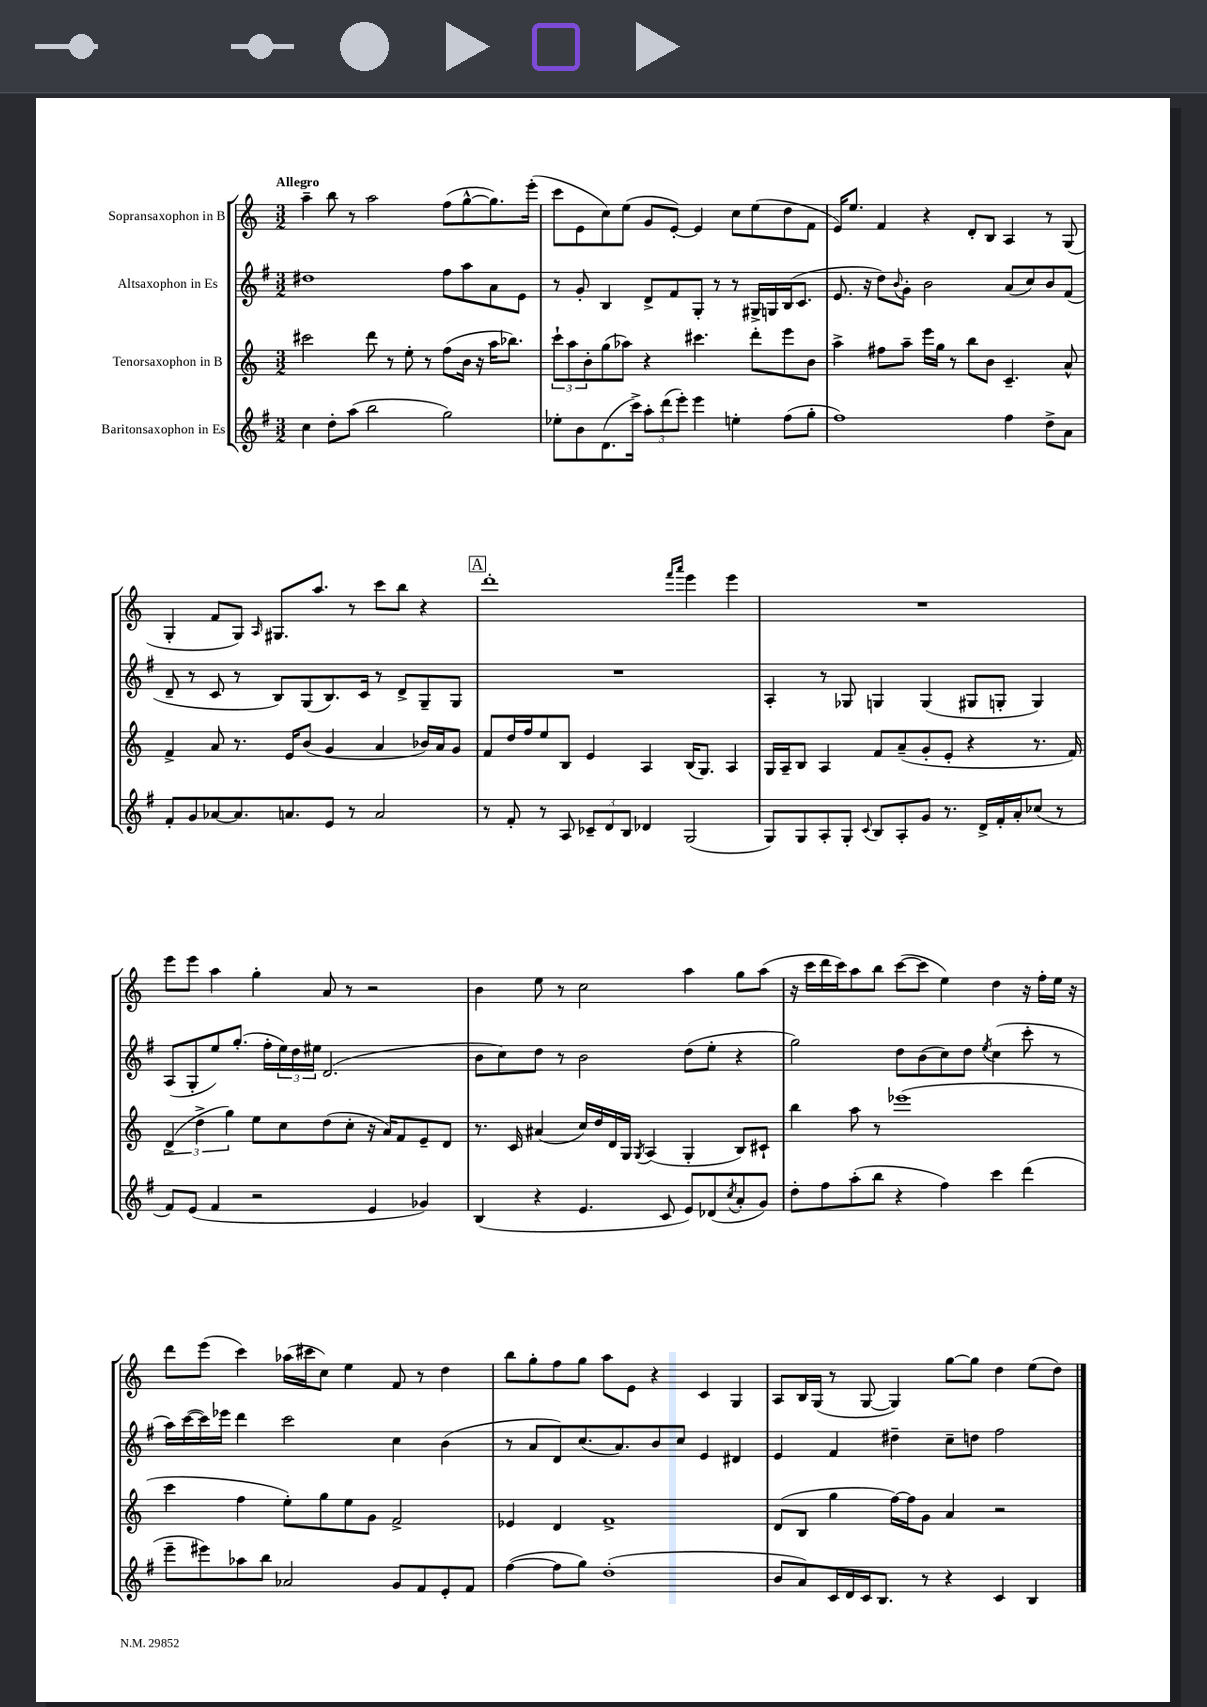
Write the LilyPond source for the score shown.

<<
\new StaffGroup <<
\new Staff = "s0" \with { instrumentName = "Sopransaxophon in B" } {
    \clef treble \key c \major \numericTimeSignature \time 3/2 \tempo "Allegro"
    a''4-- b''8 r8 a''2 f''8( g''8~-^ g''8.) e'''16-.( |
    c'''8 e'8 c''8) e''8( g'8 e'8~-.) e'4 c''8 e''8( d''8 f'8 |
    e'16) e''8. f'4 r4 d'8-. b8 a4 r8 g8( |
    g4-. f'8 g8) \grace { a16 } gis8. a''8. r8 c'''8 b''8 r4 |
    \mark \markup { \box "A" } d'''1-. \grace { f'''16 a'''16 } e'''4 e'''4 |
    R1. |
    e'''8 e'''8 a''4 g''4-. a'8 r8 r2 |
    b'4 e''8 r8 c''2 a''4 g''8 a''8( |
    r16 c'''16 d'''16 c'''16) a''8 b''8 c'''8~( c'''8 e''4) d''4 r16 f''16-. e''16 r16 |
    d'''8 e'''8( c'''4) aes''16( cis'''16 c''8) e''4 f'8 r8 d''4 |
    b''8 g''8-. f''8 g''8 a''8 e'8 r4 c'4 g4 |
    a8 b16 g16( r8 g8~ g4) g''8~ g''8 d''4 e''8( d''8) \bar "|." |
}
\new Staff = "s1" \with { instrumentName = "Altsaxophon in Es" } {
    \clef treble \key g \major \numericTimeSignature \time 3/2
    dis''1 fis''8 a''8 a'8 e'8 |
    r8 g'8-. b4 d'8-> fis'8 g8-. r8 r8 gis16-> g16 b16( c'8. |
    e'8. r16 d''8) \appoggiatura { b'8 } g'8-. b'2 a'8( c''8) b'8 fis'8( |
    d'8-- r8 c'8 r8 b8) g8( b8.) c'16 r8 d'8-> g8-- g8 |
    \mark \markup { \box "A" } R1. |
    a4-. r8 ges8 g4 g4( gis8 g8-. g4) |
    a8( g8-. e''8) g''8.-.( fis''16-. \tuplet 3/2 { e''16) d''16 eis''16 } d'2.( |
    b'8 c''8) d''8 r8 b'2 d''8( e''8-. r4 |
    g''2) d''8 b'8( c''8) d''8 \acciaccatura { e''8 } c''4( c'''8-. r8 |
    a''16) c'''16~( c'''16) ees'''16 d'''4 c'''2 c''4 b'4( |
    r8 a'8 d'8) c''8.( a'8.) b'8 c''8 e'4 dis'4 |
    e'4 fis'4 dis''4-- c''8-- d''8 fis''2 \bar "|." |
}
\new Staff = "s2" \with { instrumentName = "Tenorsaxophon in B" } {
    \clef treble \key c \major \numericTimeSignature \time 3/2
    cis'''2 d'''8 r8 e''8-. r8 f''8( b'16 r16 a''16 bes''8.) |
    \tuplet 3/2 { c'''8-! a''8 b'8-. } g''8( aes''8) r4 cis'''4. d'''8-. e'''8 b'8 |
    a''4-> fis''8 a''8-- e'''16 g''16 r8 b''8 b'8 c'4.-- a'8-^ |
    f'4-> a'8 r8. e'16 b'8( g'4 a'4 bes'16) a'16 g'8 |
    \mark \markup { \box "A" } f'8 d''16 f''16 e''8 b8 e'4 a4 b16( g8.) a4 |
    g16 a16-- b8 a4 f'8 a'8--( g'8-. e'8-. r4 r8. f'16) |
    \tuplet 3/2 { d'4->( d''4-> g''4) } e''8 c''8 d''8( c''8-. r16 a'16) f'8 e'8-- d'8 |
    r8. c'16 ais'4( c''16) d''16 d'16 g16 \acciaccatura { g8 } a4( g4-. b8) cis'8-! |
    b''4 a''8 r8 ees'''1( |
    c'''4 f''4 e''8-.) g''8 e''8 g'8 f'2-> |
    ees'4 d'4 f'1-> |
    d'8( b8 g''4 f''16~) f''16 g'8 a'4 r2 \bar "|." |
}
\new Staff = "s3" \with { instrumentName = "Baritonsaxophon in Es" } {
    \clef treble \key g \major \numericTimeSignature \time 3/2
    c''4 d''8-. a''8( b''2 g''2) |
    ees''8-. b'8 d'8.( c'''16->) \tuplet 3/2 { a''8-. d'''8( e'''8-.) } e'''4 e''4-. fis''8( g''8-. |
    fis''1) fis''4 d''8-> a'8 |
    fis'8-. g'8 aes'8~ aes'8. a'8. e'8 r8 a'2 |
    \mark \markup { \box "A" } r8 fis'8-. r8 a8 \tuplet 3/2 { ces'8-- d'8 b8 } des'4 g2( |
    g8) g8 a8-. g8-. \appoggiatura { c'8 } b8 a8-. g'8 r8. d'16-> fis'16-. a'16-. ces''8( r8 |
    fis'8) e'8( fis'4 r2 e'4 ges'4) |
    b4( r4 e'4. c'8 e'8) des'8( \acciaccatura { c''8 } a'8-. g'8) |
    d''8-. fis''8 a''8-.( b''8 r4 fis''4) c'''4 d'''4( |
    e'''8-- eis'''8) aes''8 b''8 aes'2 g'8 fis'8 e'8-. fis'8 |
    fis''4~( fis''8 g''8) d''1-.( |
    b'8 a'8) c'16 d'16 c'16 b8. r8 r4 c'4 b4 \bar "|." |
}
>>
>>
\layout { \context { \Score \remove "Bar_number_engraver" } }
